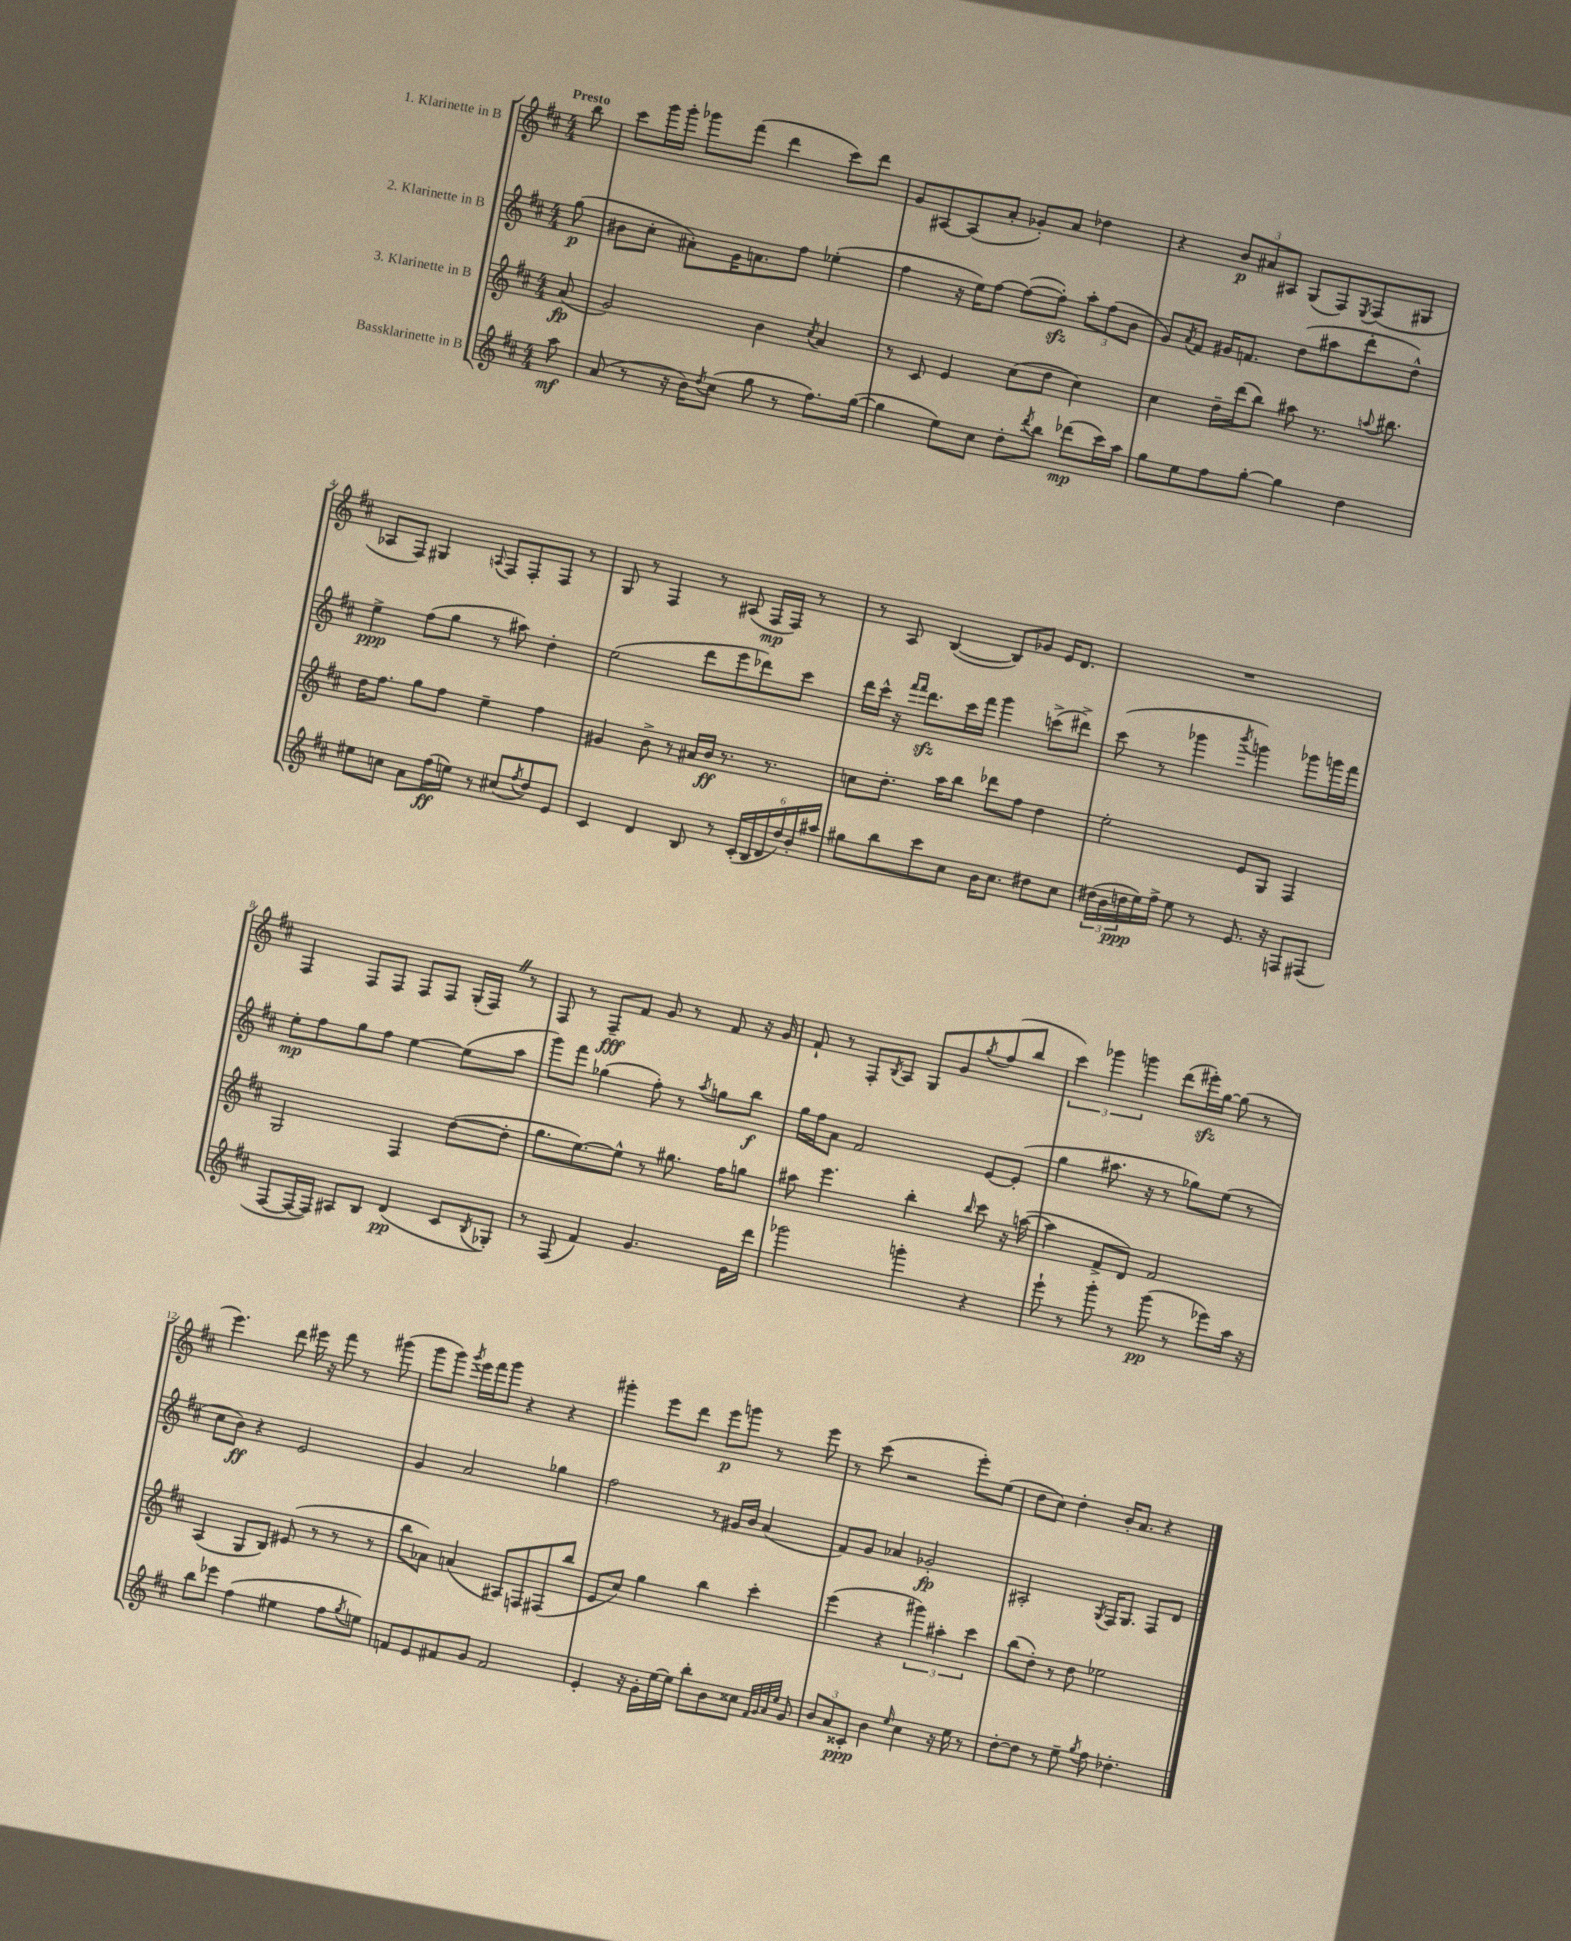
<<
\new StaffGroup <<
\new Staff = "s0" \with { instrumentName = "1. Klarinette in B" } {
    \clef treble \key d \major \numericTimeSignature \time 4/4 \partial 8 \tempo "Presto"
    b''8 |
    cis'''8 g'''16 g'''16-. ges'''8 fis'''8( d'''4 cis'''8) d'''8 |
    g'8 ais8~ ais8( a'8-. ges'8-.) a'8 des''4 |
    r4 \tuplet 3/2 { b'8\p ais'8 ais8 } g8( fis8) \acciaccatura { e8 } fis8( gis8 |
    aes8 fis8) gis4 \appoggiatura { a8 } fis8 fis8-. fis8 r8 |
    g8 r8 fis4 r8 ais8( fis16\mp fis16) r8 |
    r8 a8 b4~( b8) ges'8 e'16 d'8. |
    R1 |
    fis4 fis8 fis8 fis8 fis8 g16-.( fis16) \once \override BreathingSign.text = \markup { \musicglyph "scripts.caesura.straight" } \breathe r8 |
    fis8 r8 fis8--\fff fis'8 g'8 r8 fis'8 r16 g'16 |
    fis'8-! r8 fis8-. \acciaccatura { b8 } a8 g8 g'8 \acciaccatura { g''8 } fis''8( b''8 |
    \tuplet 3/2 { cis'''4) ges'''4 g'''4 } d'''8( eis'''16-.\sfz) g''16~ g''8( r8 |
    e'''4.) d'''8 eis'''16 r16 fis'''8 r8 gis'''8( |
    g'''8 g'''8) \acciaccatura { g'''8 } e'''16 fis'''16 g'''8 r4 r4 |
    gis'''4-. e'''8 d'''8 e'''8\p g'''8 r8 e'''8 |
    r8 cis'''8( r2 e'''8-.) e''8( |
    d''8 cis''8) d''4-. b'16-. a'8. r4 \bar "|." |
}
\new Staff = "s1" \with { instrumentName = "2. Klarinette in B" } {
    \clef treble \key d \major \numericTimeSignature \time 4/4 \partial 8
    g''8\p( |
    bis'8 cis''8-. ais'8-.) g'16 a'8. fis''8 ees''4-.( |
    fis''4 r16 e''16) fis''8~ fis''8~( fis''8-.\sfz) \tuplet 3/2 { a''8-. fis''8( b'8 } |
    g'8) \acciaccatura { a'8 } fis'8 gis'16 f'8. d''8( ais''8 d'''8-. d''8-^) |
    e''4->\ppp fis''8( g''8 r8 ais''8) d''4-. |
    e''2( d'''8 e'''8 des'''8) cis'''8 |
    d'''16 cis'''16-^ r16 \grace { fis'''16 fis'''16 } d'''8.\sfz cis'''16 fis'''16 g'''4 c'''8->( dis'''8->) |
    cis'''8( r8 ges'''4 \acciaccatura { b'''8 } g'''4) ges'''8 g'''16 fis'''16 |
    e''8-.\mp fis''8 g''8 fis''8 e''4~ e''8( a''8 |
    g'''8) fis'''8 ges''4( fis''8-.) r8 \acciaccatura { a''8 } g''8 b''8\f |
    g''16 fis''16 a'8 fis'2 e'8~ e'8-.( |
    g''4 ais''8. r16 r8 ges''8) e''8( r8 |
    cis''8 b'8\ff) r4 e'2 |
    g'4 a'2 ges''4 |
    fis''2 r8 gis'16 b'16 a'4( |
    fis'8) g'8 aes'4 ges'2-.\fp |
    ais2-. \acciaccatura { g8 } fis16 g8. fis8 d'8 \bar "|." |
}
\new Staff = "s2" \with { instrumentName = "3. Klarinette in B" } {
    \clef treble \key d \major \numericTimeSignature \time 4/4 \partial 8
    a'8\fp( |
    g'2) b'4 \acciaccatura { cis''8 } a'4 |
    r8 cis'8 e'4 cis''8( d''8 cis''4) |
    cis''4 d''16-- d'''16( b''8) ais''8 r8. \appoggiatura { a''8 } bis''8. |
    d''16 fis''8. g''8 fis''8 e''4-- fis''4 |
    gis'4 b'8-> r8 ais'16 b'16\ff r8. r8. |
    c''8 d''8.-. a''16 b''8 des'''8 fis''8 d''4 |
    e''2-. e'8 g8 fis4 |
    g2 fis4 d''8~( d''8-. |
    g''8. e''8.~) e''8-^ r8 gis''8. fis''16 g''8 |
    ais''8 e'''4. b''4-. \grace { b''16 } cis'''8 r16 a''16~( |
    a''4 fis'8-> d'8) fis'2 |
    a4( g8 b8) eis'8( r8 r8 r8 |
    b''8 aes'8) a'4( ais8) f8 fis8( b''8 |
    e'8 cis''8) g''4 b''4 cis'''4-. |
    e'''4( r4 \tuplet 3/2 { gis'''4) ais''4-. cis'''4 } |
    b''8( d''8-.) r8 d''8 ees''2 \bar "|." |
}
\new Staff = "s3" \with { instrumentName = "Bassklarinette in B" } {
    \clef treble \key d \major \numericTimeSignature \time 4/4 \partial 8
    a''8\mf |
    a'8( r8 r16 b'16) \acciaccatura { d''8 } cis''8( g''8 r8 fis''8.) g''16~( |
    g''4 e''8) cis''8 d''8-. \acciaccatura { d'''8 } b''8 des'''8\mp( cis'''16) a''16 |
    g''8 e''8 fis''8 g''8~-. g''4 d''4 |
    eis''8 c''8 a'8 fis''16\ff( e''16) r8 cis''8( \acciaccatura { fis''8 } d''8) e'8 |
    cis'4 d'4 b8 r8 \tuplet 6/4 { cis'16-.( b16 d'16 d''16) b'16-. ais''16 } |
    gis''8 b''8 cis'''8 cis''8 b'16 cis''8. dis''8 cis''8 |
    \tuplet 3/2 { dis''16( b'16 d''16\ppp } e''16) fis''16-> e''8 r8 e'8. r16 f8 fis8( |
    fis8~ fis16~ fis16) ais8 b8 d'4\pp( cis'8 \acciaccatura { b8 } ges8-.) |
    r8 fis8( fis'4) g'4. e'16 d'''16 |
    ges'''2 g'''4-. r4 |
    e'''8-! r8 g'''8-. r8 g'''8\pp( r8 ees'''8) a''16 r16 |
    b''8 ees'''8 fis''4( eis''4 fis''8 \acciaccatura { g''8 } e''8) |
    f'8 e'8 fis'8 g'8 fis'2 |
    e'4-. r16 g'16-. e''16~ e''16 b''8-. b'8 cisis''8 \grace { fis'32 g'32 a'32 e''32 } g'8 |
    \tuplet 3/2 { b'8 a'8 cisis'8-.\ppp } b'4 \grace { e''16 } cis''4 r16 e''16 r8 |
    d''8~-. d''8 r8 e''8-- \acciaccatura { g''8 } fis''8 des''4.-. \bar "|." |
}
>>
>>
